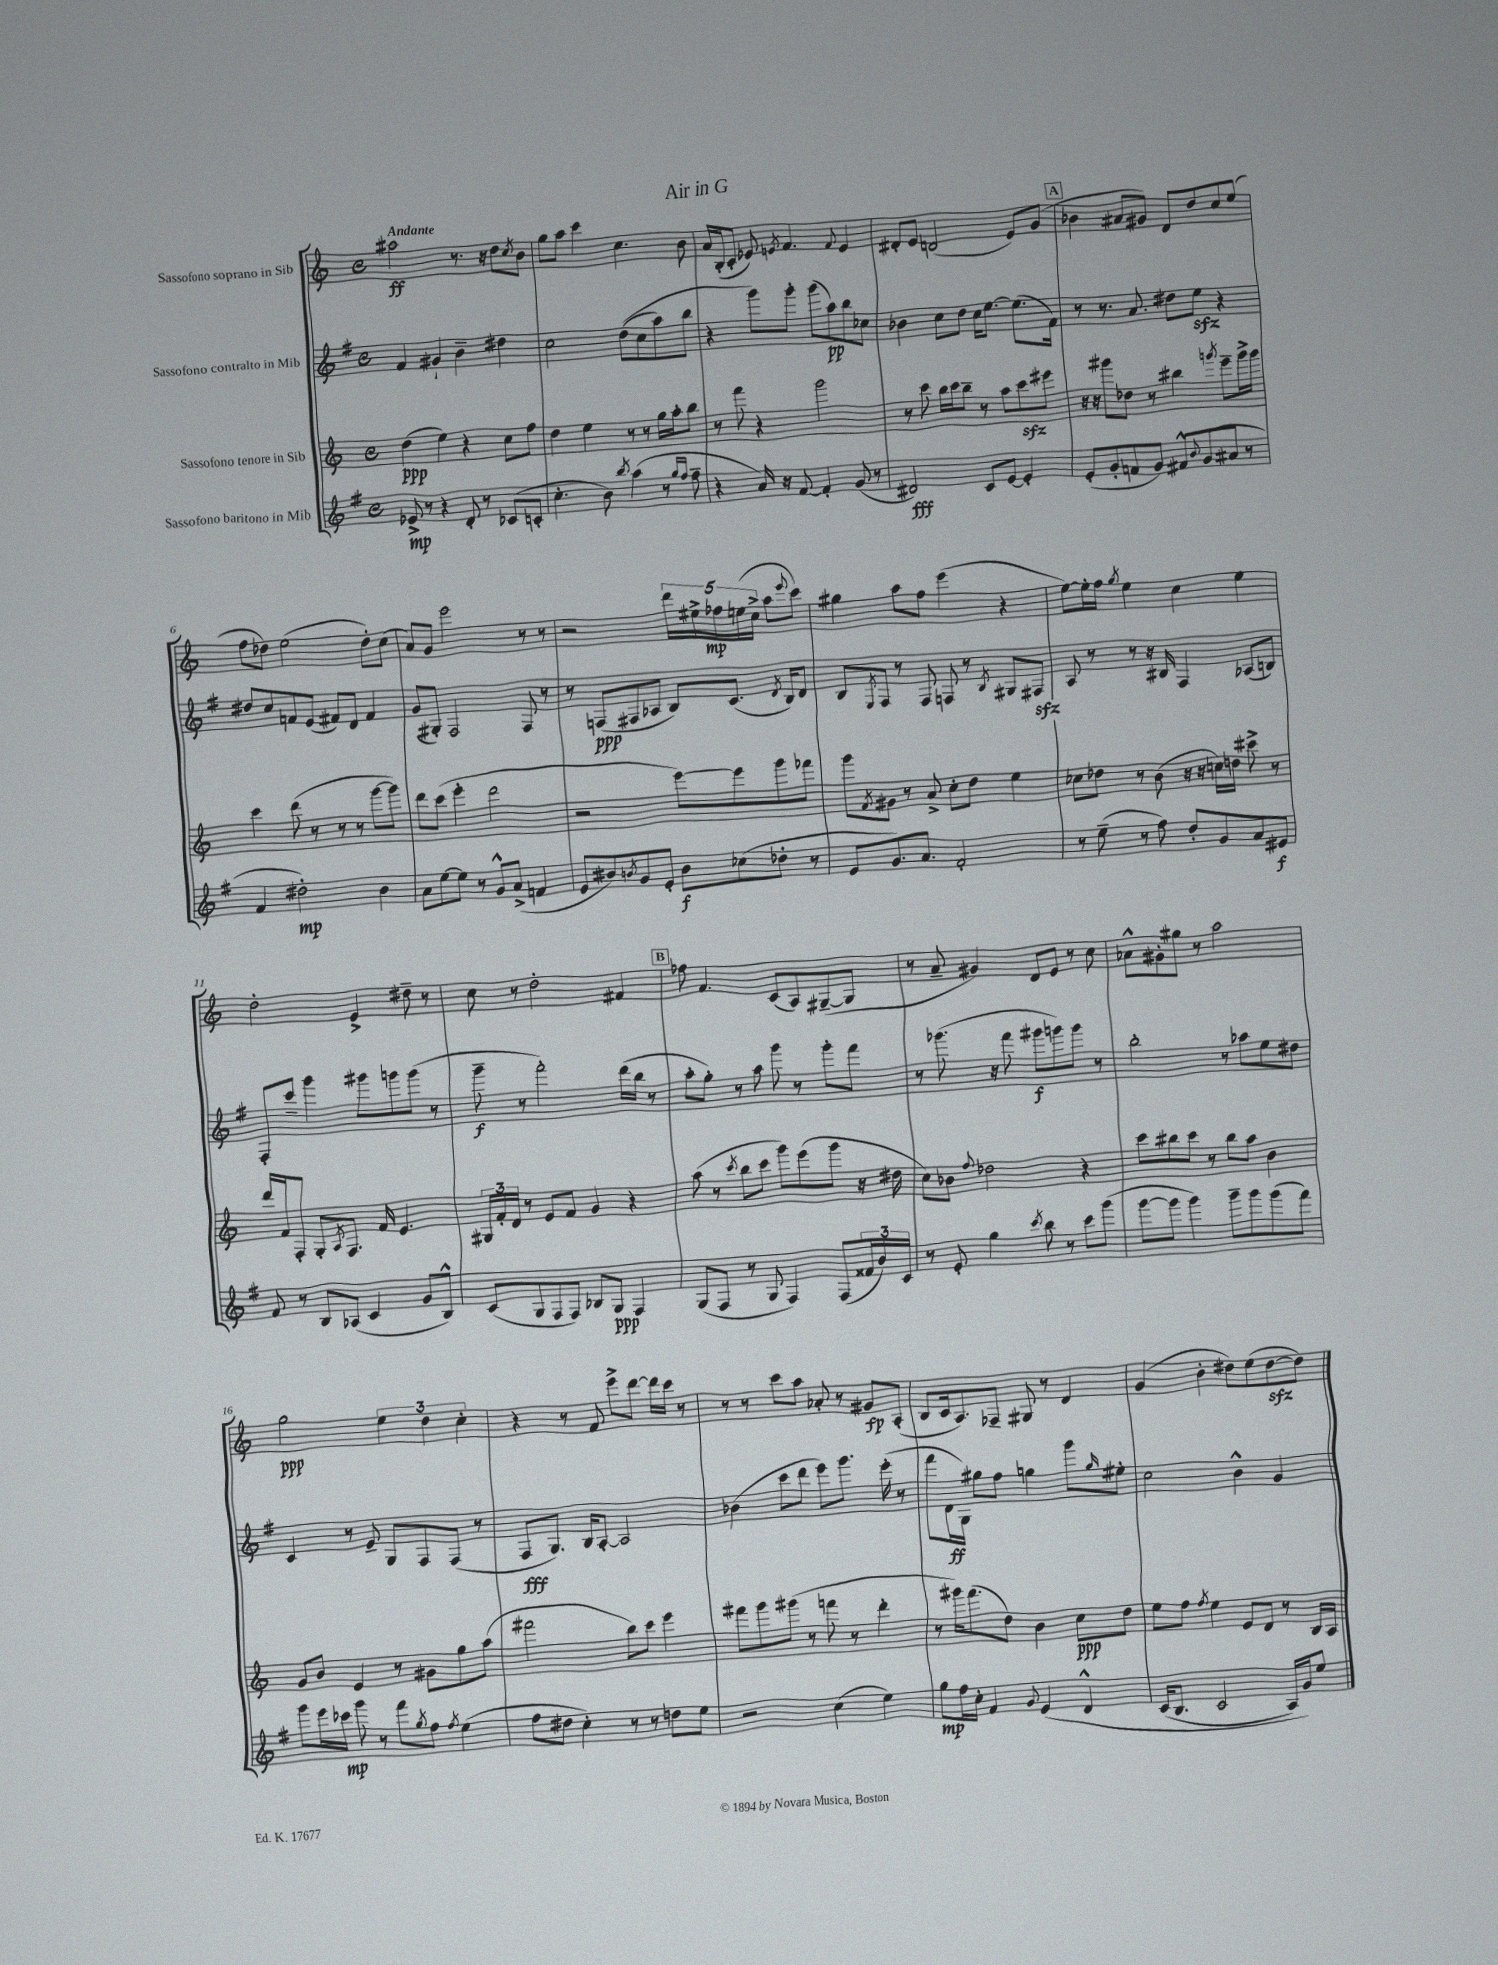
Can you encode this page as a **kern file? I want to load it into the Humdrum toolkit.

**kern	**kern	**kern	**kern
*staff4	*staff3	*staff2	*staff1
*clefG2	*clefG2	*clefG2	*clefG2
*k[f#]	*k[]	*k[f#]	*k[]
*M4/4	*M4/4	*M4/4	*M4/4
*met(c)	*met(c)	*met(c)	*met(c)
8e-^	(4dd	4f#	2aa#
8r	.	.	.
4r	4ee)	4g#`	.
8d'	4r	4b~	8.r
8r	.	.	.
.	.	.	16r
(8c-	8cc	4dd#	8dd
.	.	.	8qcc
8c'	8ff	.	8b
=	=	=	=
4.cc'	4dd	2cc	8gg
.	.	.	8aa
.	4ee	.	4ccc
8b)	.	.	.
8qbb	.	.	.
(4aa	8r	&((8dd	4.cc
.	8r	8cc	.
8r	16gg	8aa)	.
.	16aa'	.	.
16qqgg	.	.	.
16qqff#	.	.	.
8ff#~	8bb	8bb	8b
=	=	=	=
4r	8r	4r	16a
.	.	.	(16B'
.	8fff	.	8c'
16a)	4r	8ggg&)	8e-)
16r	.	.	.
.	.	.	8qe
[8f#	.	8ggg'	4.f
4f#']	2ggg	(8ggg	.
.	.	8aa)	.
.	.	.	8qqf
(8g	.	8bb	4e
8r	.	8cc-	.
=	=	=	=
2d#)	8r	4b-	8d#'
.	8ccc	.	8e
.	16bb	8cc	(2d
.	16ccc	.	.
.	8bb~	8dd	.
8c	8r	16cc	.
.	.	[8.ee	.
[8e	8aa	.	.
4e']	8ccc	(8.ee]	8e)
.	8eee#	.	(8g
.	.	16f#)	.
=	=	=	=
(8e'	16r	8r	4b-
.	16r	.	.
8g'	8ggg#	8.r	.
8f	8dd-	.	8a#
.	.	8.a	.
8g)	8r	.	8g#)
8f#^^	4bb#	8dd#	8d
8qqb	.	.	.
(8g	.	8ee	8dd
.	8qggg	.	.
8a#	8eee~	4r	8cc
8r	16ggg^	.	(8ee
.	16ggg	.	.
=	=	=	=
4f#	4ccc	8dd#	8ff
.	.	8cc	8dd-)
2dd#')	(8ddd	8f	(2ee
.	8r	(8e	.
.	8r	8f#)	.
.	8r	8d	.
4b	[8ggg	4f#	8dd-')
.	8ggg])	.	(8cc
=	=	=	=
8a	8ddd	(8g	8a)
[8ee	(8ccc	8G#')	8g
8ee]	4eee'	2F#	2eee
8r	.	.	.
8g^^	2ddd	.	.
(8a^	.	.	.
4f	.	8F#	8r
.	.	8r	8r
=	=	=	=
8e	2r	8r	2r
8b#)	.	(8F	.
8qb	.	.	.
8g	.	8F#	.
8e'	.	8A-	.
8b	[8eee)	8B)	20ddd
.	.	.	20ee#^
.	.	.	20ff-
(8cc-	8eee]	(8.c	.
.	.	.	(20ee
.	.	.	20cc^
8dd-'	8ggg	.	8aa
.	.	8qd	.
.	.	16B)	.
.	.	.	8qqeee
8r	8fff-	8d	8ccc)
=	=	=	=
8e	8ggg	8B	4gg#
.	8qf	8qE	.
8.g)	8g#	8F#	.
.	8r	8r	8aa
8.a	.	.	.
.	8a^	8F#	8ff
2f#'	8cc'	8F	(4eee
.	8dd	8r	.
.	.	8qB	.
.	4ee	8G#	4r
.	.	8F#	.
=	=	=	=
8r	8cc-	8A	[8ee)
(8ee~	8dd-	8r	16ee']
.	.	.	16ff
.	.	.	8qgg
8r	8r	8r	4ee
8ff#)	(8b	16r	.
.	.	16B#	.
8dd'	16r	4F#	4cc
.	16r	.	.
8g	16cc)	.	.
.	16dd	.	.
8a	8ccc#^	(8A-	4ee
8e#	8r	8B)	.
=	=	=	=
8f#	16ddd	8F#'	2dd'
.	16f	.	.
8r	8F'	8ccc~	.
8B	8G'	4ggg	.
.	8qA	.	.
(8A-	8.F	.	.
4c	.	8ggg#	4e^
.	16f	.	.
.	4.e	8ggg	.
8g	.	(8ggg	8dd#~
8B^^)	.	8r	8r
=	=	=	=
(8c	24G#	8ggg~	8cc
.	24f'	.	.
.	24d	.	.
8G	8r	8r	8r
8F#	8e	2fff#')	2dd'
8F#)	8f	.	.
8B-	4g	.	.
8G	.	.	.
4F#	4r	(16ddd	4f#
.	.	16bb	.
.	.	8r	.
=	=	=	=
(8G	(8aa	8aa'	8ff-
8F#	8r	8gg')	4.f
.	8qccc	.	.
8r	8bb	8r	.
8G	8ccc	8aa	.
4F#)	8ggg)	8ggg	(8c
.	(8eee	8r	8A)
(8F#	8ggg	8ggg'	([8G#~
24f##	16r	8fff#	8G#]
24b)	.	.	.
.	16dd#	.	.
24c	.	.	.
=	=	=	=
8r	8cc)	8r	8r
8e'	8b-	(8.ggg-	8a~
.	8qqff	.	.
4gg	2dd-	.	4g#)
.	.	16r	.
.	.	8fff#	.
8qccc	.	.	.
8bb	.	8ggg#	8d
8r	.	8ggg)	8e
8ccc	4r	8ggg	8r
(8ggg	.	8r	8cc
=	=	=	=
[8ggg	8ccc	2bb'	8a-^^
8ggg]	8bb#	.	8g#'
4ggg)	8ccc	.	8gg#
.	8r	.	8r
8ggg~	8bb#	8r	2aa
8ggg	8aa	8aa-	.
(8ggg	4b	8ee	.
8fff#)	.	8dd#	.
=	=	=	=
8ggg	8g	4c	2gg
16eee	8b	.	.
16ccc-	.	.	.
8ggg	4e	8r	.
8r	.	8e~	.
8fff#	8r	8G	6ee
8qgg	.	.	.
8ff#	8g#	8F#	.
.	.	.	6dd
8qff#	.	.	.
(4ee	8gg	(8F#	.
.	.	.	6cc'
.	(8aa	8r	.
=	=	=	=
8ff#	2fff#	8F#	4r
8dd#	.	8.G)	.
4cc')	.	.	8r
.	.	16B	.
.	.	[8A'	8f
8r	8bb)	2A]	8eee^
8r	8ccc	.	[8ddd
8dd	4eee	.	16ddd]
.	.	.	16ccc
8ee	.	.	8r
=	=	=	=
2r	8fff#	(4b-	8r
.	8ggg	.	8r
.	(8ggg#	8ccc	8ccc
.	8r	8ddd	8aa
(4cc	8fff	8eee)	8a-'
.	8r	8.ggg	8r
4ee)	4ddd'	.	8g#
.	.	(16eee'	.
.	.	8r	(8A'
=	=	=	=
8gg	8r	8fff#	8B
16ff#	16ggg#)	16d	16c
16cc'	(8.fff	16G)	8.A)
4f#	.	8gg#	.
.	8dd)	8ff#	8F-~
8qqg	.	.	.
&(4e	4b	4gg	8G#
.	.	.	8r
4d^^	8cc	8ggg	4d
.	.	16qqgg	.
.	8dd	8ee#'	.
=	=	=	=
(16c	8ee	2cc	(4g
8.B	.	.	.
.	8ff	.	.
.	8qff	.	.
2c	4ee	.	4b'
.	8e	4b^^	8dd#)
.	8d	.	(8ee
16A)	8r	4g	[8dd#
16g&)	.	.	.
8ee	16B	.	8dd#])
.	16A	.	.
==	==	==	==
*-	*-	*-	*-
